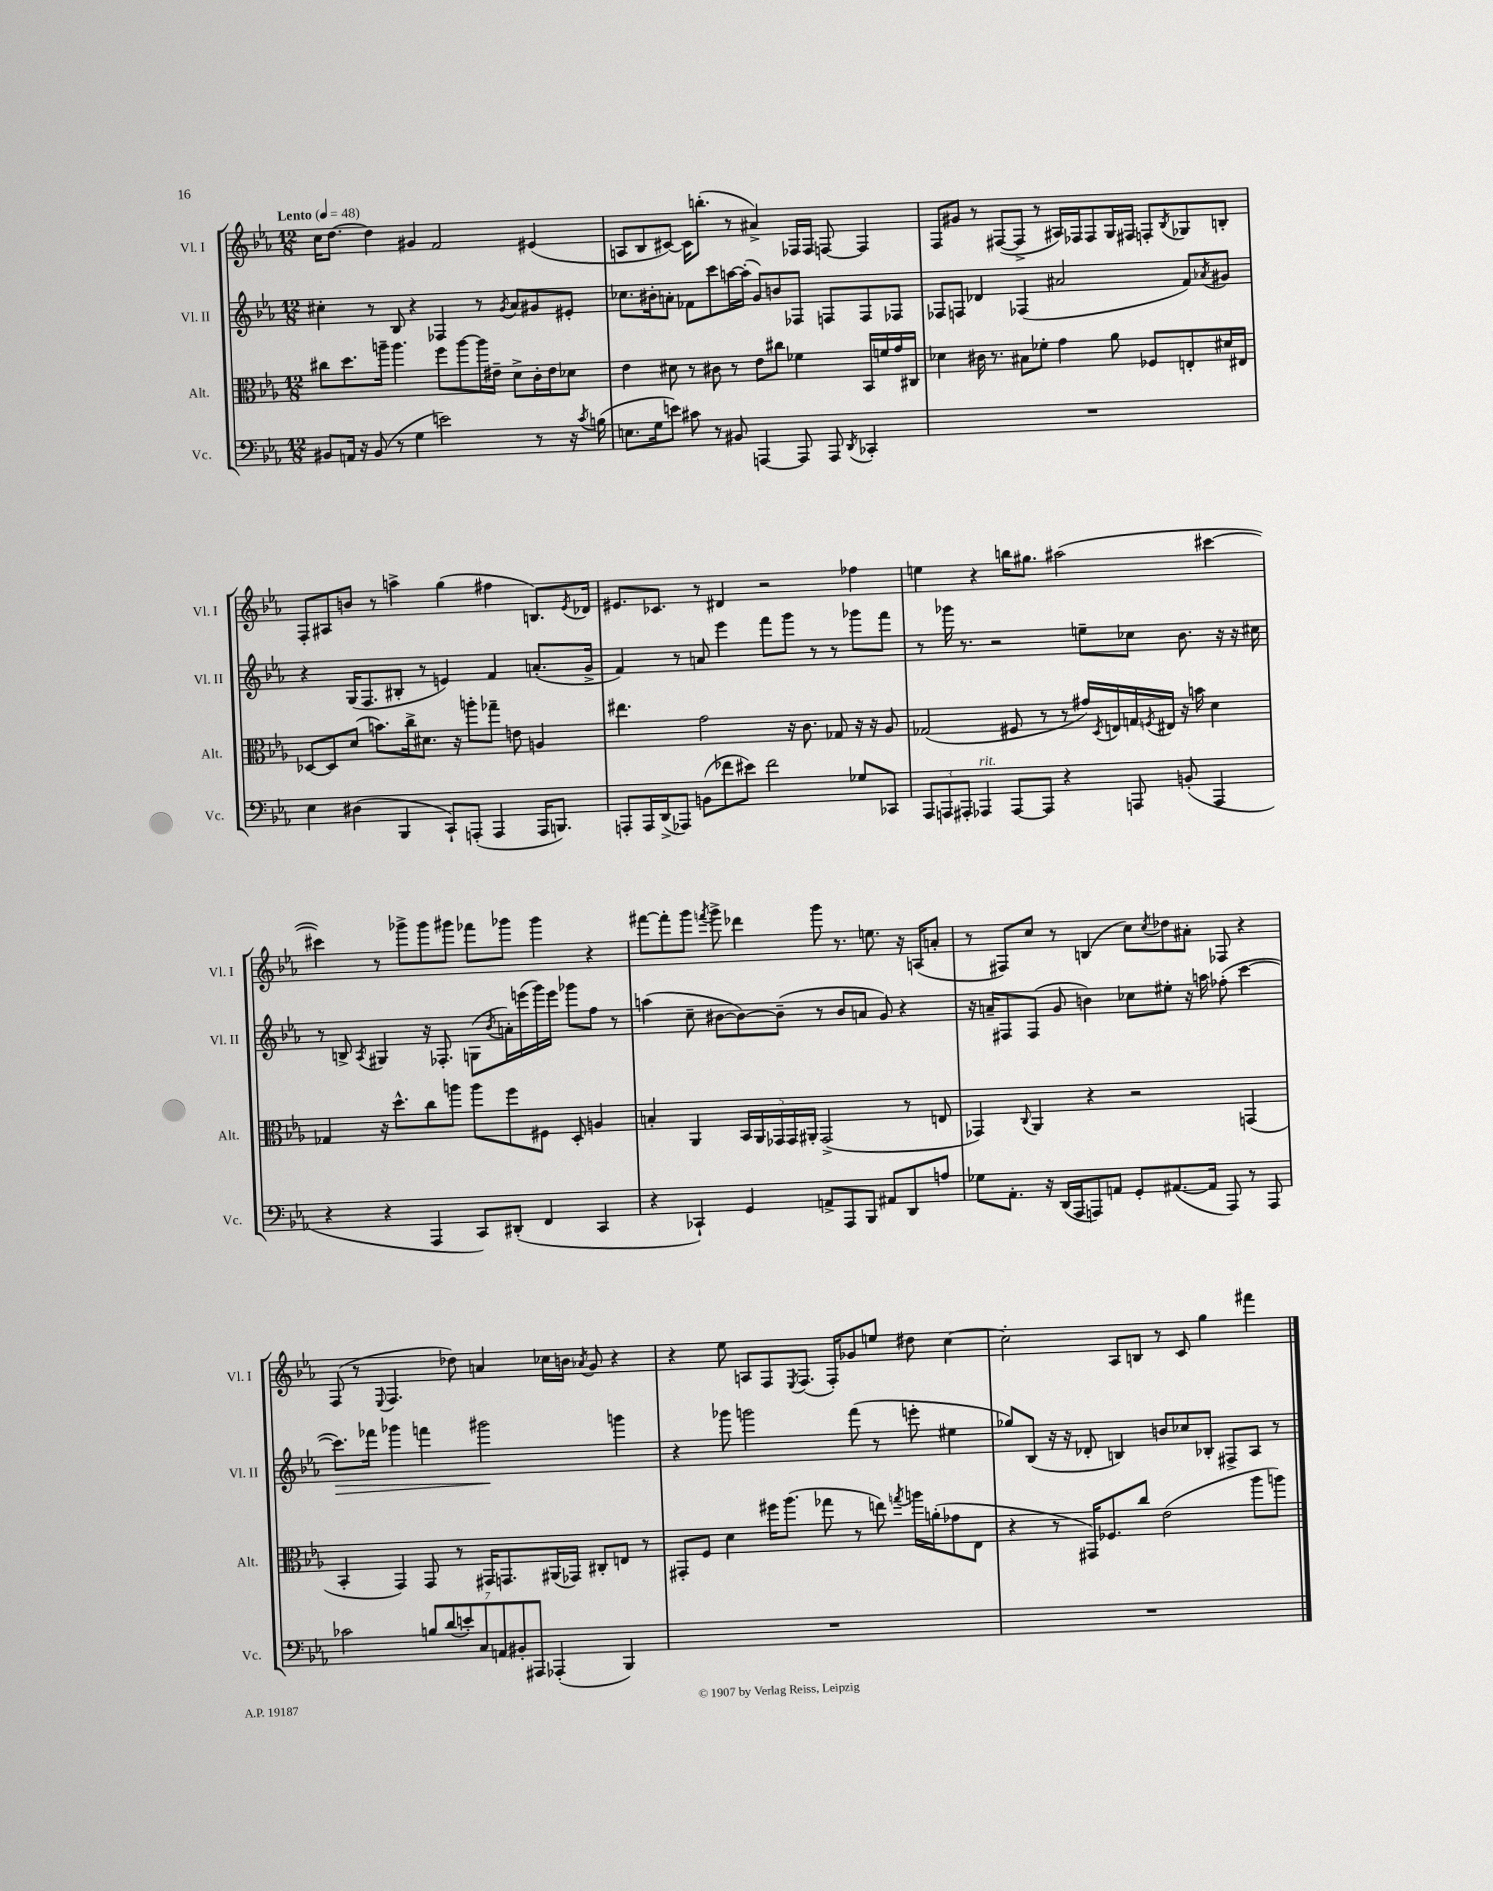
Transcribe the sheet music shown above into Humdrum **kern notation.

**kern	**kern	**kern	**kern
*staff4	*staff3	*staff2	*staff1
*clefF4	*clefC3	*clefG2	*clefG2
*k[b-e-a-]	*k[b-e-a-]	*k[b-e-a-]	*k[b-e-a-]
*M12/8	*M12/8	*M12/8	*M12/8
*MM48	*MM48	*MM48	*MM48
8BB#	8cc#	4cc#'	16cc
.	.	.	[8.dd
16AA	8.dd	.	.
16r	.	.	.
(8BB#	.	8r	4dd]
.	16aa~	.	.
8r	4.aa	8B-	.
4G	.	4r	4g#
2e)	8ff	4F-	2f
.	[8aa	.	.
.	16aa]	8r	.
.	16e#~	.	.
.	.	8qg	.
.	8d^	8a-	.
8r	16c'	8g#	(4e#
.	16e#	.	.
16r	8d-	8e#'	.
8qc	.	.	.
(16B	.	.	.
=	=	=	=
8.E	4e-	8.cc-	8A
.	.	.	8B-
16G	.	16b#'	.
8e)	8d#	8a'	[8c#)
8c#	8r	8f-	16c#]
.	.	.	(8.bb'
8r	8c#	8ccc	.
8BB#	8r	[16aa	8r
.	.	(16aa']	.
[4AAA	8e-	8g)	4a#^)
.	8cc#	8b	.
8AAA]	4f-	8F-	16F-
.	.	.	16F-
8AAA	.	8F	[8F
8qDD	.	.	.
4CC-'	16BB-	8F	4F]
.	16f	.	.
.	16g	8F-	.
.	16C#	.	.
=	=	=	=
1.r	4d-	8F-	8F
.	.	8F	8g#
.	16c#	4d-	8r
.	8.r	.	.
.	.	.	([8F#
.	8B#	(4F-	8F#^]
.	8f-'	.	8r
.	4g	2a#	16A#)
.	.	.	16F-
.	.	.	8F-
.	8a-	.	16G
.	.	.	16F#
.	8F-	.	8F'
.	.	.	8qB-
.	8E'	8f)	8G-
.	.	8qa-	.
.	16d#	8g#	8B'
.	16E#	.	.
=	=	=	=
4E-	[8D-	4r	8F'
.	8D-]	.	8A#
(4D#	(8d	(16G	8b
.	.	8.F	.
.	8.b)	.	8r
4BBB-	.	8B#'	4aa^
.	16cc^	.	.
.	8.d#	8r	.
8CC`)	.	4e)	(4gg
.	16r	.	.
(8AAA'	8aa'	.	.
4AAA	8gg-~	4f	4ff#
.	8e	.	.
16AAA	4A	(8.a'	8.B)
8.BBB)	.	.	.
.	.	.	8qe-
.	.	16g^	16d-
=	=	=	=
8AAA'	4.ee#	4f)	8.e#
16AAA	.	.	.
(16DD^	.	.	8.c-
8AAA-)	.	8r	.
(8BB	2g	8a	8r
8f-	.	4eee-	4d#
8e#)	.	.	.
2f-	.	8fff	2r
.	16r	8ggg	.
.	8.c	.	.
.	.	8r	.
.	8G-	8r	.
8G-	16r	8ggg-	4ff-
.	16r	.	.
8CC-	8A-	8fff	.
=	=	=	=
12AAA-	(2G-	8r	4ee
12AAA	.	.	.
.	.	16ggg-	.
12AAA#'	.	.	.
.	.	8.r	.
4AAA-	.	.	4r
.	.	2r	.
[8AAA-	8F#	.	16bb
.	.	.	8.gg#
8AAA-]	8r	.	.
4r	8r	.	(2aa#
.	16g#)	8ee~	.
.	8qD	.	.
.	16E	.	.
8AAA	16G	8cc-	.
.	8qF	.	.
.	16E#	.	.
(8BB'	16r	8.b-	.
.	16b	.	.
4AAA	4d	.	[4ccc#
.	.	16r	.
.	.	16r	.
.	.	16cc#	.
=	=	=	=
4r	4G-	8r	4ccc#])
.	.	8B^	.
.	.	8qA-	.
4r	16r	4G#	8r
.	8.dd^^	.	.
.	.	.	8ggg-^
4AAA-	8cc	16r	8ggg-
.	.	8.F-'	.
.	8aa	.	8ggg#
8CC)	8aa	(8G	8fff-
.	.	8qb-	.
(8DD#'	8ff	16a')	8ggg-
.	.	(16eee	.
4FF	8F#	16ggg)	4ggg-
.	.	16eee	.
.	8D'	8ggg-	.
4CC	4A	8ff	4r
.	.	8r	.
=	=	=	=
4r	4B'	(4aa	[8fff#
.	.	.	8fff#']
4CC-`)	4AA-	8cc~	8ggg
.	.	.	8qfff
.	.	[8b#	8ggg^
4GG	20BB-	8b#_)	4ddd-
.	20AA-	.	.
.	20GG-	.	.
.	.	(8b#~]	.
.	20GG-	.	.
.	20AA#'	.	.
8AA^	(2GG-^	8r	8ggg
8AAA-	.	8b#	8.r
8BBB-	.	8a	.
.	.	.	8.ee
8AA#	.	8g)	.
8DD	8r	4r	16r
.	.	.	(16A
8A	8E	.	8a'
=	=	=	=
8G-	4GG-)	16r	8r
.	.	16a~	.
8.AA-'	.	8F#	8F#)
.	8qqC	.	.
.	4AA-	(8F#	8cc
16r	.	.	.
(16DD	.	8g	8r
16AAA-	.	.	.
8AAA)	4r	4b)	(4B
8AA	.	.	.
8GG'	2r	8cc-	8cc)
.	.	.	8qcc
([8.AA#	.	8ee#'	8dd-
.	.	16r	8a#'
16AA#]	.	16aa	.
8AAA)	.	(8ff-'	8F-
8r	(4GG	[4ccc	4r
8AAA	.	.	.
=	=	=	=
2c-	4BB-'	8.ccc])	(8F
.	.	.	8r
.	.	16fff-	.
.	.	.	8qqE-
.	4GG)	4ggg-	4.F
14B	8GG	4fff	.
(14d	.	.	.
.	8r	.	8dd-)
14e')	.	.	.
14C	.	.	.
.	16GG#	2ggg#	4a
14AA	.	.	.
.	8.GG	.	.
14BB#'	.	.	.
14AAA#	.	.	.
(4AAA-'	(16AA#	.	16cc-
.	16GG-)	.	16b
.	.	.	8qa-
.	8C#'	.	8g
4BBB-)	8E	4ggg	4r
.	8r	.	.
=	=	=	=
1.r	8GG#'	4r	4r
.	8F	.	.
.	4d	8ggg-	8ee-
.	.	2ggg	8A
.	16ff#	.	8F
.	(8.aa-	.	.
.	.	.	8qE-
.	.	.	(8.F
.	8gg-	.	.
.	.	.	16F')
.	8r	(8fff	8g-
.	8ee)	8r	8ee
.	8qgg	.	.
.	16aa	8eee'	8dd#
.	(16a'	.	.
.	8g-	4ee#	[4cc
.	8E-	.	.
=	=	=	=
1.r	4r	8gg-)	2cc']
.	.	(8B-	.
.	8r	16r	.
.	.	16r	.
.	16GG#)	8d-'	.
.	8.F-	.	.
.	.	4B)	8A-
.	8cc	.	8B
.	(2e-	8b	8r
.	.	8cc-	8c
.	.	8B-'	4gg
.	.	8F#^	.
.	8aa-	8A-	4fff#
.	8aa)	8r	.
==	==	==	==
*-	*-	*-	*-
